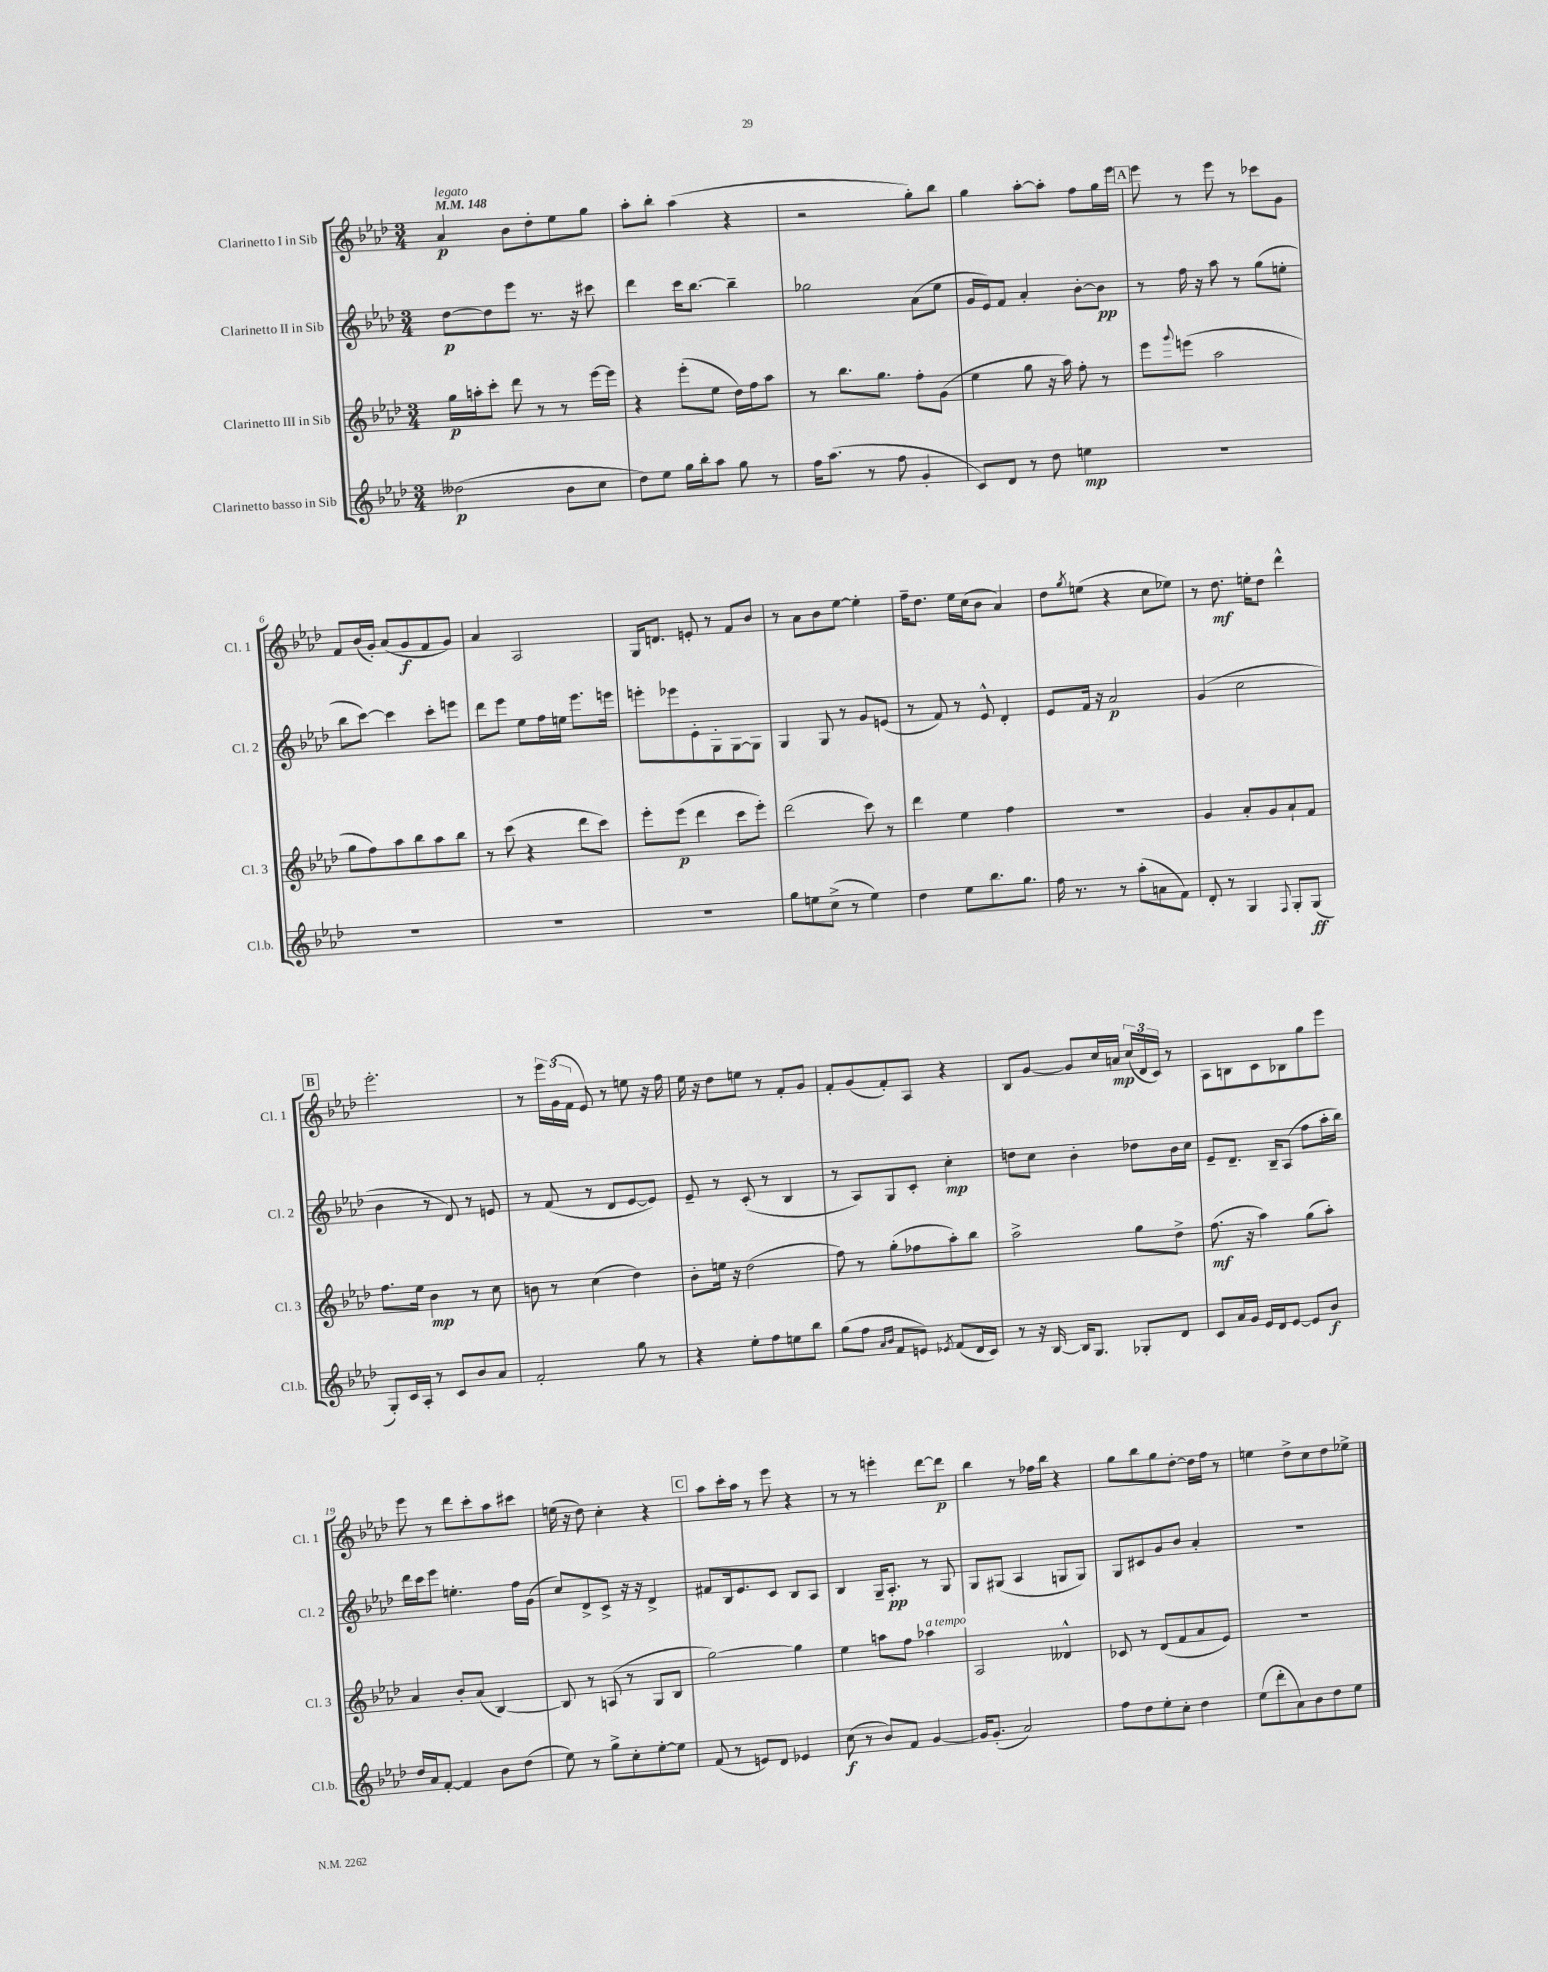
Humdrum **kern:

**kern	**dynam	**kern	**dynam	**kern	**dynam	**kern	**dynam
*part4	*part4	*part3	*part3	*part2	*part2	*part1	*part1
*staff4	*staff4	*staff3	*staff3	*staff2	*staff2	*staff1	*staff1
*I"Clarinetto basso in Sib	*	*I"Clarinetto III in Sib	*	*I"Clarinetto II in Sib	*	*I"Clarinetto I in Sib	*
*I'Cl.b.	*	*I'Cl. 3	*	*I'Cl. 2	*	*I'Cl. 1	*
*clefG2	*	*clefG2	*	*clefG2	*	*clefG2	*
*k[b-e-a-d-]	*	*k[b-e-a-d-]	*	*k[b-e-a-d-]	*	*k[b-e-a-d-]	*
*M3/4	*	*M3/4	*	*M3/4	*	*M3/4	*
*MM148	*	*MM148	*	*MM148	*	*MM148	*
=1	=1	=1	=1	=1	=1	=1	=1
!	!	!	!	!	!	!LO:TX:a:i:t=legato	!
(2dd--X\	p	16gg\LL	p	[8dd-\L	p	4a-/	p
.	.	16aan'\J	.	.	.	.	.
.	.	8ccc'\J	.	8dd-\]	.	.	.
.	.	8ddd-\	.	8eee-\J	.	8b-\L	.
.	.	8r	.	8.r	.	8dd-'\	.
8b-\L	.	8r	.	.	.	8ee-\	.
.	.	.	.	16r	.	.	.
8cc\J	.	[16eee-\LL	.	8ccc#X\	.	8gg\J	.
.	.	16eee-\JJ]	.	.	.	.	.
=2	=2	=2	=2	=2	=2	=2	=2
8dd-\L)	.	4r	.	4ddd-\	.	8aa-'\L	.
8ee-\J	.	.	.	.	.	8bb-'\J	.
16gg\LL	.	(8eee-'\L	.	16ccc\KL	.	(4aa-\	.
16bb-'\J	.	.	.	[8.bb-\J	.	.	.
8aa-\J	.	8ee-\J	.	.	.	.	.
8gg\	.	16dd-\LL)	.	4bb-~\]	.	4r	.
.	.	16ff\J	.	.	.	.	.
8r	.	8aa-\J	.	.	.	.	.
=3	=3	=3	=3	=3	=3	=3	=3
16ff\KL	.	8r	.	2gg-X\	.	2r	.
(8.aa-\J	.	.	.	.	.	.	.
.	.	8.bb-\L	.	.	.	.	.
8r	.	.	.	.	.	.	.
.	.	8.gg\J	.	.	.	.	.
8ff\	.	.	.	.	.	.	.
4g'/	.	8ff'\L	.	(8a-\L	.	8gg'\L)	.
.	.	(8g\J	.	8ee-\J	.	8bb-\J	.
=4	=4	=4	=4	=4	=4	=4	=4
8c/L)	.	4ee-\	.	16g/LL	.	4gg\	.
.	.	.	.	16e-/J)	.	.	.
8d-/J	.	.	.	8f/J	.	.	.
8r	.	8gg\	.	4a-'/	.	[8aa-'\L	.
8dd-\	.	16r	.	.	.	8aa-'\J]	.
.	.	16aa-\)	.	.	.	.	.
4een\	mp	8ff'\	.	[8b-'\L	.	8ff\L	.
.	.	8r	.	8b-\J]	pp	16gg\L	.
.	.	.	.	.	.	16eee-\JJ	.
!!LO:REH:place=s1:t=A
=5	=5	=5	=5	=5	=5	=5	=5
2.r	.	8eee-\L	.	8r	.	8eee-\	.
.	.	8qqggg/	.	.	.	.	.
.	.	(8eeen\J	.	16ff\	.	8r	.
.	.	.	.	16r	.	.	.
.	.	2aa-\	.	8aa-\	.	8eee-\	.
.	.	.	.	8r	.	8r	.
.	.	.	.	(8gg\L	.	8ccc-X\L	.
.	.	.	.	8een'\J	.	8g\J	.
!!LO:LB:g=z
=6	=6	=6	=6	=6	=6	=6	=6
2.r	.	8gg\L	.	8bb-\L	.	8f/L	.
.	.	8ff\)	.	[8ccc\J)	.	(16b-/L	.
.	.	.	.	.	.	16g'/JJ)	.
.	.	8aa-\	.	4ccc\]	.	(8a-/L	.
.	.	8bb-\	.	.	.	8g/	f
.	.	8aa-\	.	8ccc'\L	.	8f/	.
.	.	8bb-\J	.	8eeen\J	.	8g/J)	.
=7	=7	=7	=7	=7	=7	=7	=7
2.r	.	8r	.	8ddd-\L	.	4a-/	.
.	.	(8ccc\	.	8eee-\J	.	.	.
.	.	4r	.	8ee-\L	.	2A-/	.
.	.	.	.	16ff\L	.	.	.
.	.	.	.	16een\JJ	.	.	.
.	.	8ddd-\L	.	8.eee-\L	.	.	.
.	.	8ccc\J)	.	.	.	.	.
.	.	.	.	16eeen\Jk	.	.	.
=8	=8	=8	=8	=8	=8	=8	=8
2.r	.	8eee-'\L	.	8eeen'\L	.	16G/KL	.
.	.	.	.	.	.	8.dn/J	.
.	.	(8eee-\J	p	8eee-X\	.	.	.
.	.	4ddd-\	.	8e-'\	.	8en'/	.
.	.	.	.	8G'\	.	8r	.
.	.	8ccc\L	.	[8G\	.	8f/L	.
.	.	8eee-'\J)	.	8G\J]	.	8b-/J	.
=9	=9	=9	=9	=9	=9	=9	=9
8gg\L	.	(2ddd-\	.	4G/	.	8r	.
8een\	.	.	.	.	.	8a-\L	.
(8cc^\J	.	.	.	8G/	.	8b-\	.
8r	.	.	.	8r	.	[8ee-\J	.
4ee\)	.	8ccc\)	.	8g/L	.	4ee-'\]	.
.	.	8r	.	(8en/J	.	.	.
=10	=10	=10	=10	=10	=10	=10	=10
4dd-\	.	4ddd-\	.	8r	.	16ff~\KL	.
.	.	.	.	.	.	8.dd-\J	.
.	.	.	.	8f/)	.	.	.
8ee-\L	.	4ee-\	.	8r	.	16ee-\LL	.
.	.	.	.	.	.	(16cc\J	.
8.bb-\	.	.	.	8e-^^/	.	8b-\J	.
.	.	4ff\	.	4d-'/	.	4a-/)	.
8.gg\J	.	.	.	.	.	.	.
=11	=11	=11	=11	=11	=11	=11	=11
16ff\	.	2.r	.	8e-/L	.	8dd-\L	.
8.r	.	.	.	.	.	.	.
.	.	.	.	.	.	8qgg/	.
.	.	.	.	16f/Jk	.	(8een\J	.
.	.	.	.	16r	.	.	.
8r	.	.	.	2a-/	p	4r	.
(8aa-'\L	.	.	.	.	.	.	.
8an\	.	.	.	.	.	8cc\L	.
8f\J)	.	.	.	.	.	8ee-X\J)	.
=12	=12	=12	=12	=12	=12	=12	=12
8d-'/	.	4g/	.	(4g/	.	8r	.
8r	.	.	.	.	.	8.dd-\	mf
4G/	.	8a-'/L	.	2cc\	.	.	.
.	.	.	.	.	.	16een'\KL	.
.	.	8g/	.	.	.	8dd-\J	.
8qqF/	.	.	.	.	.	.	.
8G'/L	.	8a-`/	.	.	.	4ddd-^^\	.
(8G/J	ff	8f/J	.	.	.	.	.
!!LO:LB:g=z
!!LO:REH:place=s1:t=B
=13	=13	=13	=13	=13	=13	=13	=13
8G'/L)	.	8.ff\L	.	4b-\	.	2.eee-'\	.
16c/L	.	.	.	.	.	.	.
16A-'/JJ	.	16ee-\Jk	.	.	.	.	.
8r	.	4b-\	mp	8r	.	.	.
8c/L	.	.	.	8d-/)	.	.	.
8b-/	.	8r	.	8r	.	.	.
8a-/J	.	8cc\	.	8en/	.	.	.
=14	=14	=14	=14	=14	=14	=14	=14
2f'/	.	8bn\	.	8r	.	8r	.
.	.	8r	.	(8f/	.	24eee-\LL	.
.	.	.	.	.	.	(24g\	.
.	.	.	.	.	.	24f\JJ	.
.	.	(4cc\	.	8r	.	8e-/)	.
.	.	.	.	8d-/L	.	8r	.
8gg\	.	4dd-\)	.	[8e-/	.	8een\	.
8r	.	.	.	8e-/J])	.	16r	.
.	.	.	.	.	.	16ff\	.
=15	=15	=15	=15	=15	=15	=15	=15
4r	.	8b-'\L	.	8e-~/	.	16ee-\	.
.	.	.	.	.	.	16r	.
.	.	16een\Jk	.	8r	.	8dd-\L	.
.	.	16r	.	.	.	.	.
8ee-'\L	.	(2dd-\	.	(8c'/	.	8een\J	.
8ff\	.	.	.	8r	.	8r	.
8een\	.	.	.	4B-/	.	8f'/L	.
8bb-\J	.	.	.	.	.	8g/J	.
=16	=16	=16	=16	=16	=16	=16	=16
(8gg\L	.	8ff\)	.	8r	.	8f'/L	.
8ff\J	.	8r	.	8A-/L)	.	(8g/	.
16qqa-/LL	.	.	.	.	.	.	.
16qqb-/JJ	.	.	.	.	.	.	.
8f/L	.	(8gg'\L	.	8G/	.	8f'/)	.
8en/J)	.	8ff-X\	.	8c'/J	.	8A-/J	.
8qe-X/	.	.	.	.	.	.	.
(8f/L	.	8aa-'\)	.	4cc'\	mp	4r	.
16d-/L	.	8bb-\J	.	.	.	.	.
16c/JJ)	.	.	.	.	.	.	.
=17	=17	=17	=17	=17	=17	=17	=17
8r	.	2aa-^\	.	8ddn\L	.	8B-/L	.
16r	.	.	.	8cc\J	.	[8g/J	.
[16B-/	.	.	.	.	.	.	.
16B-/KL]	.	.	.	4b-'\	.	8g/L]	.
8.G/J	.	.	.	.	.	.	.
.	.	.	.	.	.	16cc/L	.
.	.	.	.	.	.	16an/JJ	mp
8G-X'/L	.	8gg\L	.	8dd-X\L	.	(24cc/LL	.
.	.	.	.	.	.	24d-/	.
.	.	.	.	.	.	24c/JJ)	.
8d-/J	.	8dd-^\J	.	16b-\L	.	8r	.
.	.	.	.	16cc\JJ	.	.	.
=18	=18	=18	=18	=18	=18	=18	=18
8c/L	.	(8.ff\	mf	8e-~/L	.	8A-\L	.
16a-/L	.	.	.	8.d-~/J	.	8Bn\	.
16g/JJ	.	16r	.	.	.	.	.
16e-/LL	.	4aa-\)	.	.	.	8c\	.
16d-/J	.	.	.	16B-~/KL	.	.	.
[8e-/J	.	.	.	(8A-/J	.	8B-X\	.
8e-/L]	.	(8gg\L	.	8ff\L	.	8gg\	.
8b-/J	f	8aa-'\J)	.	16aa-'\L	.	8eee-\J	.
.	.	.	.	16bb-\JJ)	.	.	.
!!LO:LB:g=z
=19	=19	=19	=19	=19	=19	=19	=19
16dd-/LL	.	4a-/	.	16ddd-\LL	.	8eee-\	.
16a-/J	.	.	.	16ccc\J	.	.	.
[8f'/J	.	.	.	8eee-\J	.	8r	.
4f/]	.	8b-'/L	.	4.een'\	.	8ddd-\L	.
.	.	(8a-/J	.	.	.	8ccc'\	.
8b-\L	.	[4B-/)	.	.	.	8aa-\	.
(8dd-\J	.	.	.	16ff\LL	.	8ccc#X\J	.
.	.	.	.	(16g\JJ	.	.	.
=20	=20	=20	=20	=20	=20	=20	=20
8ee-\)	.	8B-/]	.	8cc/L)	.	(16een\	.
.	.	.	.	.	.	16r	.
8r	.	8r	.	8d-^/	.	8dd-\)	.
8gg^\L	.	(8An/	.	8c^/J	.	4cc'\	.
8cc'\	.	8r	.	16r	.	.	.
.	.	.	.	16r	.	.	.
[8ee-'\	.	8G/L	.	4d-^/	.	4r	.
8ee-\J]	.	8B-/J	.	.	.	.	.
!!LO:REH:place=s1:t=C
=21	=21	=21	=21	=21	=21	=21	=21
(8f/	.	[2gg\)	.	8f#X/L	.	8aa-\L	.
8r	.	.	.	16B-/k	.	16ccc'\L	.
.	.	.	.	8.e-/	.	16aa-\JJ	.
8en/L)	.	.	.	.	.	8r	.
8d-/J	.	.	.	8c/J	.	8eee-\	.
4e-X/	.	4gg\]	.	8B-/L	.	4r	.
.	.	.	.	8A-/J	.	.	.
=22	=22	=22	=22	=22	=22	=22	=22
(8cc\	f	4ee-\	.	4B-/	.	8r	.
8r	.	.	.	.	.	8r	.
8b-/L)	.	8aan\L	.	16G~/KL	.	4eeen'\	.
.	.	.	.	8.A-'/J	pp	.	.
8f/J	.	8ff\J	.	.	.	.	.
!	!	!LO:TX:a:i:t=a tempo	!	!	!	!	!
[4g/	.	4aa-X\	.	8r	.	[8ddd-\L	.
.	.	.	.	8G/	.	8ddd-\J]	p
=23	=23	=23	=23	=23	=23	=23	=23
16g/KL]	.	2A-/	.	8G/L	.	4bb-\	.
(8.g'/J	.	.	.	.	.	.	.
.	.	.	.	(8G#X/J	.	.	.
2a-/)	.	.	.	4A-/	.	8r	.
.	.	.	.	.	.	16ff-X\LL	.
.	.	.	.	.	.	16bb-\JJ	.
.	.	4d--X^^/	.	8Gn/L	.	4r	.
.	.	.	.	8G/J)	.	.	.
=24	=24	=24	=24	=24	=24	=24	=24
8ff\L	.	8c-X/	.	8G/L	.	8gg\L	.
8dd-\	.	8r	.	8c#X/	.	8bb-\	.
8ee-'\	.	(8d-/L	.	8g/	.	8gg\	.
8cc'\J	.	8f/	.	8b-/J	.	[8dd-'\J	.
4dd-\	.	8a-/	.	4a-'/	.	16dd-\LL]	.
.	.	.	.	.	.	16ff\JJ	.
.	.	8e-/J)	.	.	.	8r	.
=25	=25	=25	=25	=25	=25	=25	=25
(8ee-\L	.	2.r	.	2.r	.	4een\	.
8ddd-'\	.	.	.	.	.	.	.
8a-\)	.	.	.	.	.	8dd-^\L	.
8b-\	.	.	.	.	.	8cc\	.
8dd-\	.	.	.	.	.	8dd-\	.
8ee-\J	.	.	.	.	.	8ee-X^\J	.
==	==	==	==	==	==	==	==
*-	*-	*-	*-	*-	*-	*-	*-
